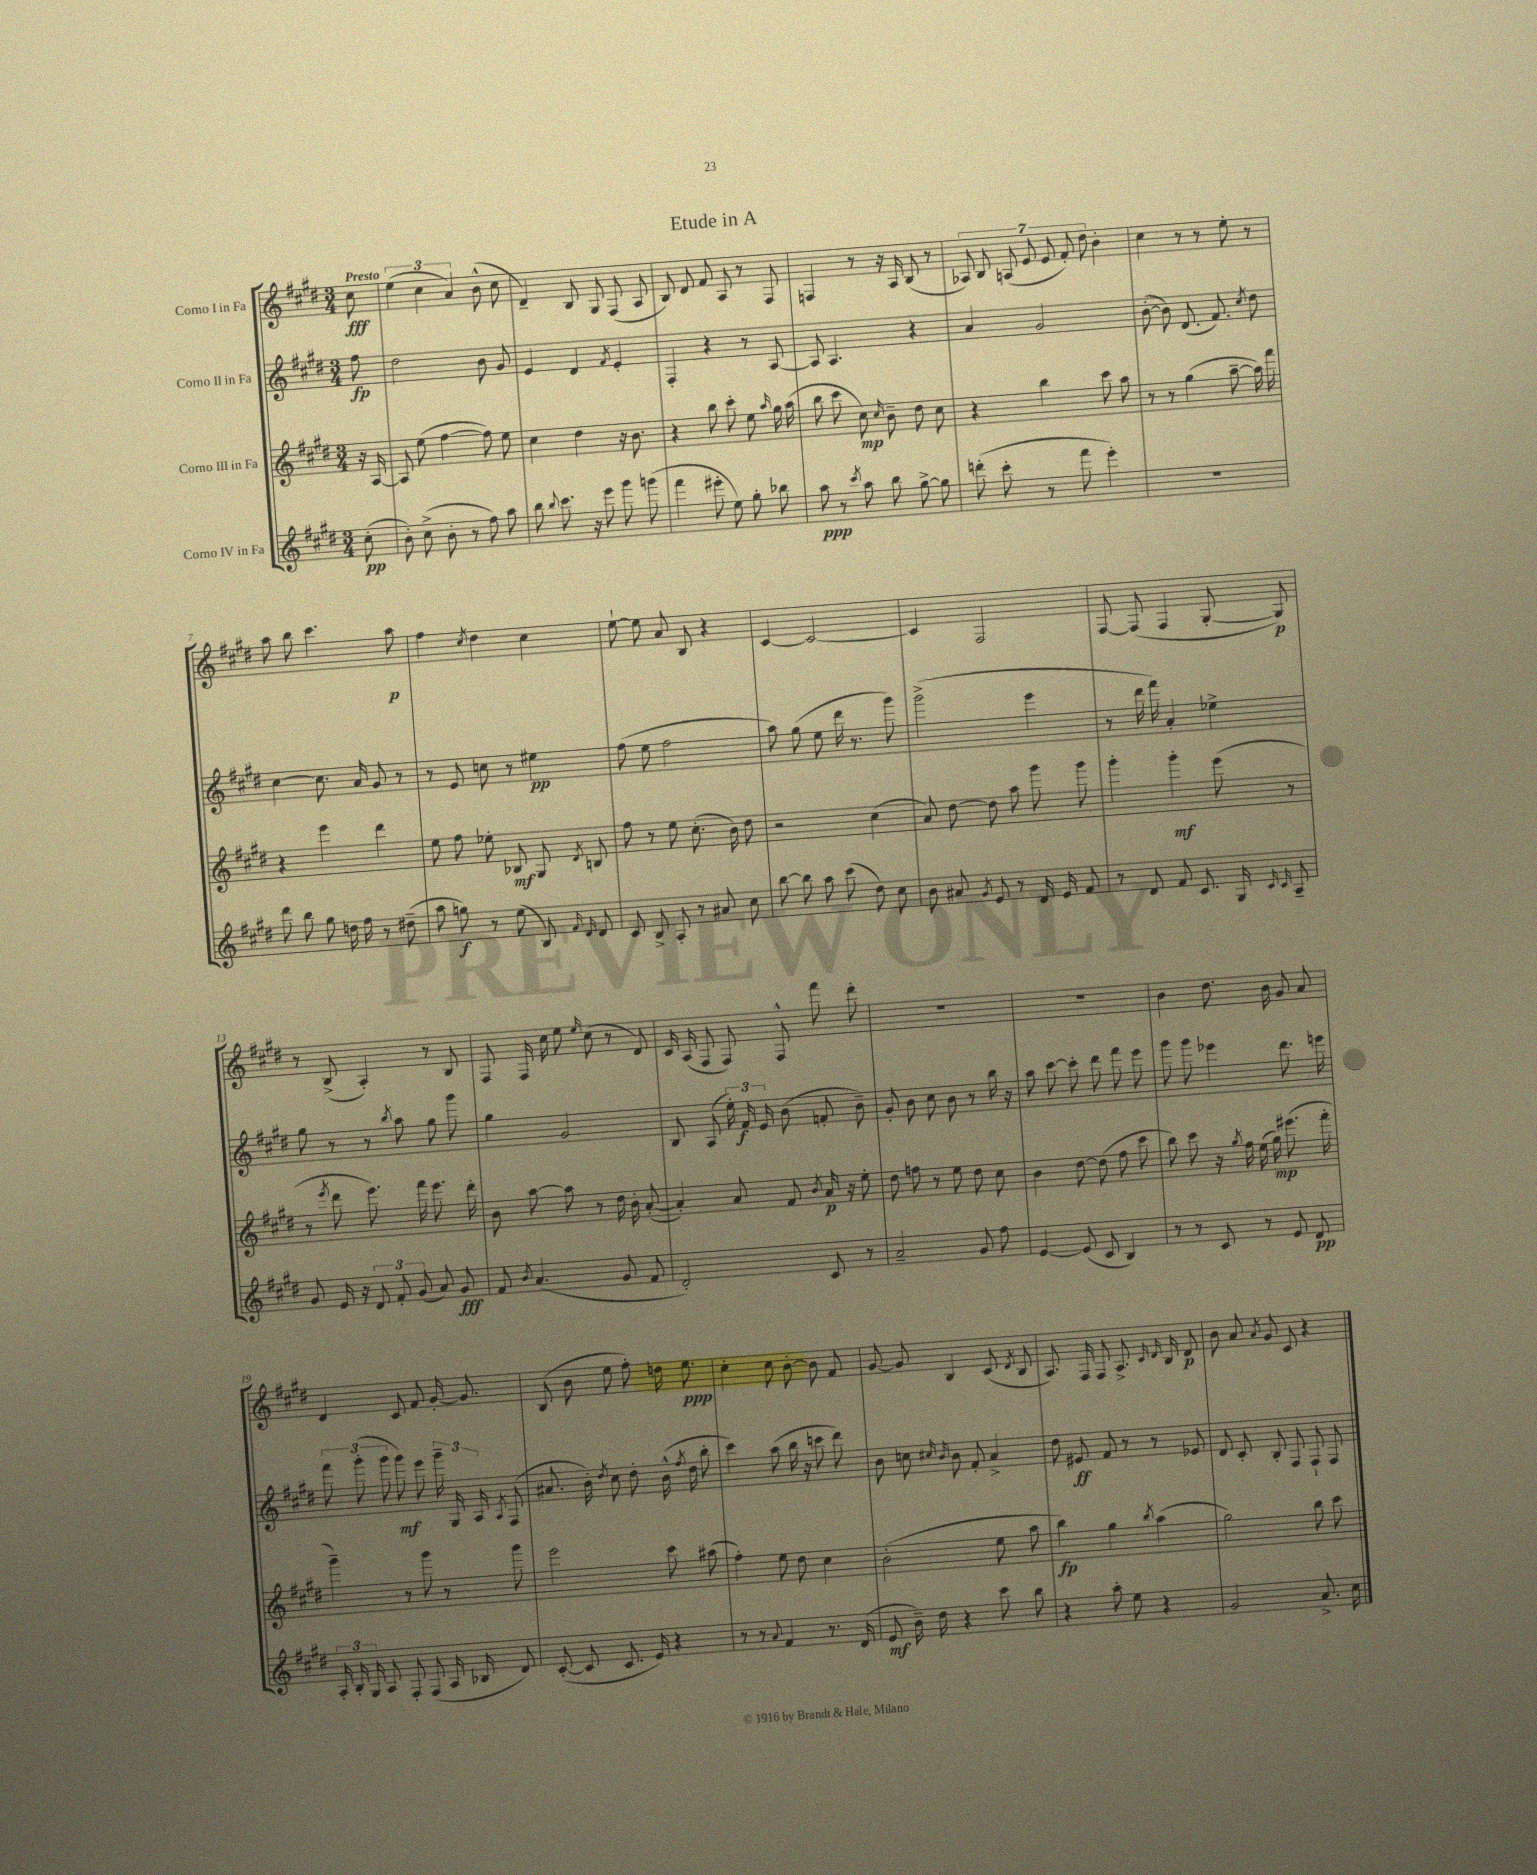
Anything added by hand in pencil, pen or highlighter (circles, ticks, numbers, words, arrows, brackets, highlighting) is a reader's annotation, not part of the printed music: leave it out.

**kern	**dynam	**kern	**dynam	**kern	**dynam	**kern	**dynam
*part4	*part4	*part3	*part3	*part2	*part2	*part1	*part1
*staff4	*staff4	*staff3	*staff3	*staff2	*staff2	*staff1	*staff1
*I"Corno IV in Fa	*	*I"Corno III in Fa	*	*I"Corno II in Fa	*	*I"Corno I in Fa	*
*clefG2	*	*clefG2	*	*clefG2	*	*clefG2	*
*k[f#c#g#d#]	*	*k[f#c#g#d#]	*	*k[f#c#g#d#]	*	*k[f#c#g#d#]	*
*M3/4	*	*M3/4	*	*M3/4	*	*M3/4	*
=	=	=	=	=	=	=	=
!	!	!	!	!	!	!LO:TX:a:B:t=Presto	!
(8cc#'\	pp	16r	.	8ff#\	fp	8cc#\	fff
.	.	[16A/	.	.	.	.	.
=1	=1	=1	=1	=1	=1	=1	=1
8b'\)	.	8A/]	.	2dd#\	.	(6ee\	.
(8cc#^\	.	(8ee\	.	.	.	.	.
.	.	.	.	.	.	6cc#\	.
8b'\	.	[4ff#\	.	.	.	.	.
.	.	.	.	.	.	6a/)	.
8r	.	.	.	.	.	.	.
8ff#\)	.	8ff#\])	.	8b\	.	(8b^^\	.
8aa\	.	8ee\	.	8g#/	.	8cc#\	.
=2	=2	=2	=2	=2	=2	=2	=2
8bb\	.	4cc#\	.	4e/	.	4d#~/)	.
8qqbb/	.	.	.	.	.	.	.
8.ccc#\	.	.	.	.	.	.	.
.	.	4dd#\	.	4d#/	.	8B/	.
16r	.	.	.	.	.	.	.
8eee\	.	.	.	.	.	8G#/	.
.	.	.	.	8qf#/	.	.	.
8ggg#\	.	16r	.	4e'/	.	(8F#/	.
.	.	8.b\	.	.	.	.	.
(8gggn\	.	.	.	.	.	8A/	.
=3	=3	=3	=3	=3	=3	=3	=3
4fff#\	.	4r	.	4F#'/	.	8B/)	.
.	.	.	.	.	.	8d#/	.
8eee#X'\	.	8bb\	.	4r	.	8f#/	.
8ee\)	.	8ccc#'\	.	.	.	8A/	.
8gg#'\	.	8ee\	.	8r	.	8r	.
.	.	16qqaa/	.	.	.	.	.
8bb-X\	.	16gg#\	.	[8A/	.	8F#/	.
.	.	(16aa\	.	.	.	.	.
=4	=4	=4	=4	=4	=4	=4	=4
8aa\	ppp	8bb\	.	8A/]	.	4Fn/	.
8r	.	8ccc#\	.	4.A/	.	.	.
8qccc#/	.	.	.	.	.	.	.
8aa\	.	8cc#\)	mp	.	.	8r	.
.	.	16qqcc#/	.	.	.	.	.
8bb\	.	8b~\	.	.	.	16r	.
.	.	.	.	.	.	16A/	.
[8gg#^\	.	8dd#\	.	4r	.	(8B/	.
8gg#\]	.	8cc#\	.	.	.	8r	.
=5	=5	=5	=5	=5	=5	=5	=5
(8dddn'\	.	4r	.	4a/	.	14A-X/)	.
.	.	.	.	.	.	14B/	.
8ccc#'\	.	.	.	.	.	.	.
.	.	.	.	.	.	(14An/	.
.	.	.	.	.	.	14e/	.
8r	.	4bb\	.	2g#/	.	.	.
.	.	.	.	.	.	14e/	.
.	.	.	.	.	.	14f#'/)	.
8fff#\	.	.	.	.	.	.	.
.	.	.	.	.	.	14dd#\	.
4eee'\)	.	8ccc#\	.	.	.	4b'\	.
.	.	8aa\	.	.	.	.	.
=6	=6	=6	=6	=6	=6	=6	=6
2.r	.	8r	.	([8b'\	.	4cc#\	.
.	.	8r	.	8b\])	.	.	.
.	.	(4gg#\	.	(8.d#/	.	8r	.
.	.	.	.	.	.	8r	.
.	.	.	.	8.f#/)	.	.	.
.	.	[8aa~\	.	.	.	8ee'\	.
.	.	.	.	8qcc#/	.	.	.
.	.	16aa\])	.	8dd#\	.	8r	.
.	.	16fff#\	.	.	.	.	.
!!LO:LB:g=z
=7	=7	=7	=7	=7	=7	=7	=7
8ddd#\	.	4r	.	[4cc#\	.	8aa\	.
8bb\	.	.	.	.	.	8bb\	.
8gg#\	.	4eee\	.	8.cc#\]	.	4.ccc#\	.
16ddn\	.	.	.	.	.	.	.
16ff#\	.	.	.	16a/	.	.	.
8r	.	4ddd#\	.	8g#/	.	.	.
(8dd#X~\	.	.	.	8r	.	8aa\	p
=8	=8	=8	=8	=8	=8	=8	=8
8aa\	.	8ee\	.	8r	.	4ff#\	.
8ggn\)	f	8ff#\	.	8e/	.	.	.
.	.	.	.	.	.	8qcc#/	.
8r	.	8ee-X'\	.	8ccn\	.	4dd#\	.
(8ee\	.	8B-X/	mf	8r	.	.	.
8B/)	.	8G#/	.	4ee#X\	pp	4cc#\	.
16qqf#/	.	.	.	.	.	.	.
16qqd#/	.	8qd#/	.	.	.	.	.
8d#/	.	8Bn/	.	.	.	.	.
=9	=9	=9	=9	=9	=9	=9	=9
8c#/	.	8ff#\	.	(8ff#\	.	[8ee`\	.
8B^/	.	8r	.	8ee\	.	8ee\]	.
8A'/	.	8ee\	.	2ff#\	.	8a/	.
8r	.	(8.cc#'\	.	.	.	8B/	.
8a#X/	.	.	.	.	.	4r	.
.	.	16b\)	.	.	.	.	.
8cc#\	.	8dd#\	.	.	.	.	.
=10	=10	=10	=10	=10	=10	=10	=10
[8bb\	.	2r	.	8aa\)	.	[4c#/	.
8bb\]	.	.	.	(8gg#\	.	.	.
8aa\	.	.	.	8ee\	.	2c#/_	.
(8ccc#\	.	.	.	16ddd#\	.	.	.
.	.	.	.	8.r	.	.	.
8dd#\)	.	(4cc#\	.	.	.	.	.
8cc#\	.	.	.	8ggg#\)	.	.	.
=11	=11	=11	=11	=11	=11	=11	=11
8b\	.	8a/)	.	(2ggg#^\	.	4c#/]	.
8a#X/	.	[8dd#\	.	.	.	.	.
8qg#/	.	.	.	.	.	.	.
8e/	.	8dd#\]	.	.	.	2F#/	.
8r	.	8aa\	.	.	.	.	.
16d#/	.	8ggg#\	.	4eee\	.	.	.
16e/	.	.	.	.	.	.	.
8f#/	.	8ggg#\	.	.	.	.	.
=12	=12	=12	=12	=12	=12	=12	=12
8r	.	4ggg#'\	.	8r	.	[8F#/	.
8d#/	.	.	.	16ddd#\	.	(8F#/]	.
.	.	.	.	16fff#\)	.	.	.
8f#/	.	4ggg#'\	mf	4a'/	.	4F#/	.
8.c#/	.	.	.	.	.	.	.
.	.	(8eee\	.	4ee-X^\	.	[8G#'/	.
16G#/	.	.	.	.	.	.	.
16qqc#/	.	.	.	.	.	.	.
16qqc#/	.	.	.	.	.	.	.
8A~/	.	8r	.	.	.	8G#/])	p
!!LO:LB:g=z
=13	=13	=13	=13	=13	=13	=13	=13
8g#/	.	8r	.	8gg#\	.	8r	.
.	.	8qeee/	.	.	.	.	.
16e/	.	8ddd#\	.	8r	.	(8B^/	.
16r	.	.	.	.	.	.	.
12d#/	.	8.eee\)	.	8r	.	4A'/)	.
12f#'/	.	.	.	.	.	.	.
.	.	.	.	8qbb/	.	.	.
.	.	.	.	8aa\	.	.	.
(12g#/	.	.	.	.	.	.	.
.	.	16fff#\	.	.	.	.	.
8a/)	.	8.eee\	.	8gg#\	.	8r	.
8g#/	fff	.	.	8ggg#\	.	8B/	.
.	.	16ddd#'\	.	.	.	.	.
=14	=14	=14	=14	=14	=14	=14	=14
8f#/	.	8b\	.	4gg#\	.	8F#/	.
8qb/	.	.	.	.	.	.	.
(4.a/	.	[8aa\	.	.	.	16F#/	.
.	.	.	.	.	.	16cc#\	.
.	.	8aa\]	.	2g#/	.	8ee\	.
.	.	.	.	.	.	16qqee/	.
.	.	8r	.	.	.	(8cc#\	.
8g#/	.	16dd#\	.	.	.	8r	.
.	.	16b'\	.	.	.	.	.
8f#/	.	([8a'/	.	.	.	8d#/)	.
=15	=15	=15	=15	=15	=15	=15	=15
2d#'/)	.	4a'/])	.	8B/	.	16c#/	.
.	.	.	.	.	.	(16A/	.
.	.	.	.	(8A/	.	8F#/	.
.	.	8a/	.	24ee'\)	.	8F#/)	.
.	.	.	.	24f#/	f	.	.
.	.	.	.	24e/	.	.	.
.	.	8f#/	.	(8b\	.	8F#^^/	.
.	.	8qb/	.	.	.	.	.
8c#/	.	16a/	p	8fn'/	.	8fff#\	.
.	.	16r	.	.	.	.	.
8r	.	8ee'\	.	8b~\)	.	8ddd#'\	.
=16	=16	=16	=16	=16	=16	=16	=16
2a~/	.	8dd#\	.	8g#'/	.	2.r	.
.	.	8ffn\	.	8b\	.	.	.
.	.	8r	.	8cc#\	.	.	.
.	.	8ee\	.	8b\	.	.	.
8g#/	.	8dd#\	.	8r	.	.	.
8ff#\	.	8cc#\	.	16bb\	.	.	.
.	.	.	.	16r	.	.	.
=17	=17	=17	=17	=17	=17	=17	=17
[4e/	.	4b\	.	8aa\	.	2.r	.
.	.	.	.	[8ccc#\	.	.	.
(8e/]	.	[8dd#\	.	8ccc#'\]	.	.	.
8c#/	.	(8dd#\]	.	8ddd#\	.	.	.
4B/)	.	8ff#\	.	8fff#\	.	.	.
.	.	8ccc#\	.	8eee\	.	.	.
=18	=18	=18	=18	=18	=18	=18	=18
8r	.	8bb\)	.	8ggg#\	.	4b\	.
8r	.	8ccc#\	.	8ggg#\	.	.	.
8c#/	.	16r	.	4eee-X\	.	8.dd#\	.
.	.	8qgg#/	.	.	.	.	.
.	.	16ff#\	.	.	.	.	.
8r	.	(16ee\	.	.	.	.	.
.	.	16gg#\)	mp	.	.	16b\	.
8e/	.	(8.eee#X\	.	8.ddd#\	.	8g#/	.
8d#/	pp	.	.	.	.	8a/	.
.	.	16fff#'\	.	16eeen\	.	.	.
!!LO:LB:g=z
=19	=19	=19	=19	=19	=19	=19	=19
24A'/	.	4ggg#~\)	.	12fff#\	.	4d#/	.
24B'/	.	.	.	.	.	.	.
24G#/	.	.	.	(12ggg#'\	.	.	.
8A/	.	.	.	.	.	.	.
.	.	.	.	12ggg#\	.	.	.
8F#'/	.	8r	.	8ggg#\)	mf	8c#/	.
(8F#/	.	8ggg#\	.	8eee\	.	8f#/	.
16A/	.	8r	.	24ggg#~\	.	[16g#'/	.
.	.	.	.	24G#/	.	.	.
16B-X/	.	.	.	.	.	8.g#/]	.
.	.	.	.	24A/	.	.	.
.	.	.	.	8qA/	.	.	.
8d#/)	.	8ggg#\	.	(8F#/	.	.	.
=20	=20	=20	=20	=20	=20	=20	=20
([8c#'/	.	2eee\	.	8.a#X/	.	(8B/	.
8c#/]	.	.	.	.	.	8b\	.
.	.	.	.	16b'\)	.	.	.
.	.	.	.	8qdd#/	.	.	.
8.c#/	.	.	.	8cc#\	.	8ee\	.
.	.	.	.	8dd#'\	.	8ff#'\)	.
16e/)	.	.	.	.	.	.	.
4r	.	8ccc#\	.	(16b^^\	.	16ddn\	.
.	.	.	.	8qff#/	.	.	.
.	.	.	.	16dd#\	.	8.ee\	ppp
.	.	(8aa#X\	.	8bb'\	.	.	.
=21	=21	=21	=21	=21	=21	=21	=21
8r	.	4ff#'\)	.	4ccc#\)	.	4cc#'\	.
8r	.	.	.	.	.	.	.
8qqa/	.	.	.	.	.	.	.
4f#/	.	8ee\	.	(8aa\	.	8cc#\	.
.	.	8dd#\	.	16bb\	.	[8b'\	.
.	.	.	.	16r	.	.	.
8.r	.	4cc#\	.	8cccn\	.	8b\]	.
.	.	.	.	8ddd#\)	.	8f#/	.
(16d#/	.	.	.	.	.	.	.
=22	=22	=22	=22	=22	=22	=22	=22
8e/	mf	(2b'\	.	8b\	.	[8g#/	.
16b~\)	.	.	.	8ccn\	.	8g#/]	.
16dd#\	.	.	.	.	.	.	.
.	.	.	.	16qqcc#X/	.	.	.
.	.	.	.	16qqb/	.	.	.
4r	.	.	.	8b\	.	4B/	.
.	.	.	.	8f#'/	.	.	.
8ccc#\	.	8ee\	.	4a^/	.	(8c#/	.
.	.	.	.	.	.	8qd#/	.
8bb\	.	8aa\	.	.	.	8B/	.
=23	=23	=23	=23	=23	=23	=23	=23
4r	.	4bb\)	fp	8dd#\	.	8.A/)	.
.	.	.	.	8e#X/	ff	.	.
.	.	.	.	.	.	16F#/	.
8aa'\	.	4gg#\	.	8f#/	.	8F#/	.
8ee\	.	.	.	8r	.	8.A^/	.
.	.	8qbb/	.	.	.	.	.
4r	.	(4aa\	.	8r	.	.	.
.	.	.	.	.	.	16qqc#/	.
.	.	.	.	.	.	16qqd#/	.
.	.	.	.	.	.	16B/	.
.	.	.	.	8e-X/	.	8d#/	p
=24	=24	=24	=24	=24	=24	=24	=24
2g#/	.	2gg#\)	.	8d#/	.	8b\	.
.	.	.	.	8c#'/	.	8a/	.
.	.	.	.	.	.	8qa/	.
.	.	.	.	8B'/	.	8g#/	.
.	.	.	.	8F#/	.	8c#/	.
8.a^/	.	8bb\	.	8F#`/	.	4r	.
.	.	8ccc#\	.	8F#/	.	.	.
16cc#\	.	.	.	.	.	.	.
==	==	==	==	==	==	==	==
*-	*-	*-	*-	*-	*-	*-	*-
